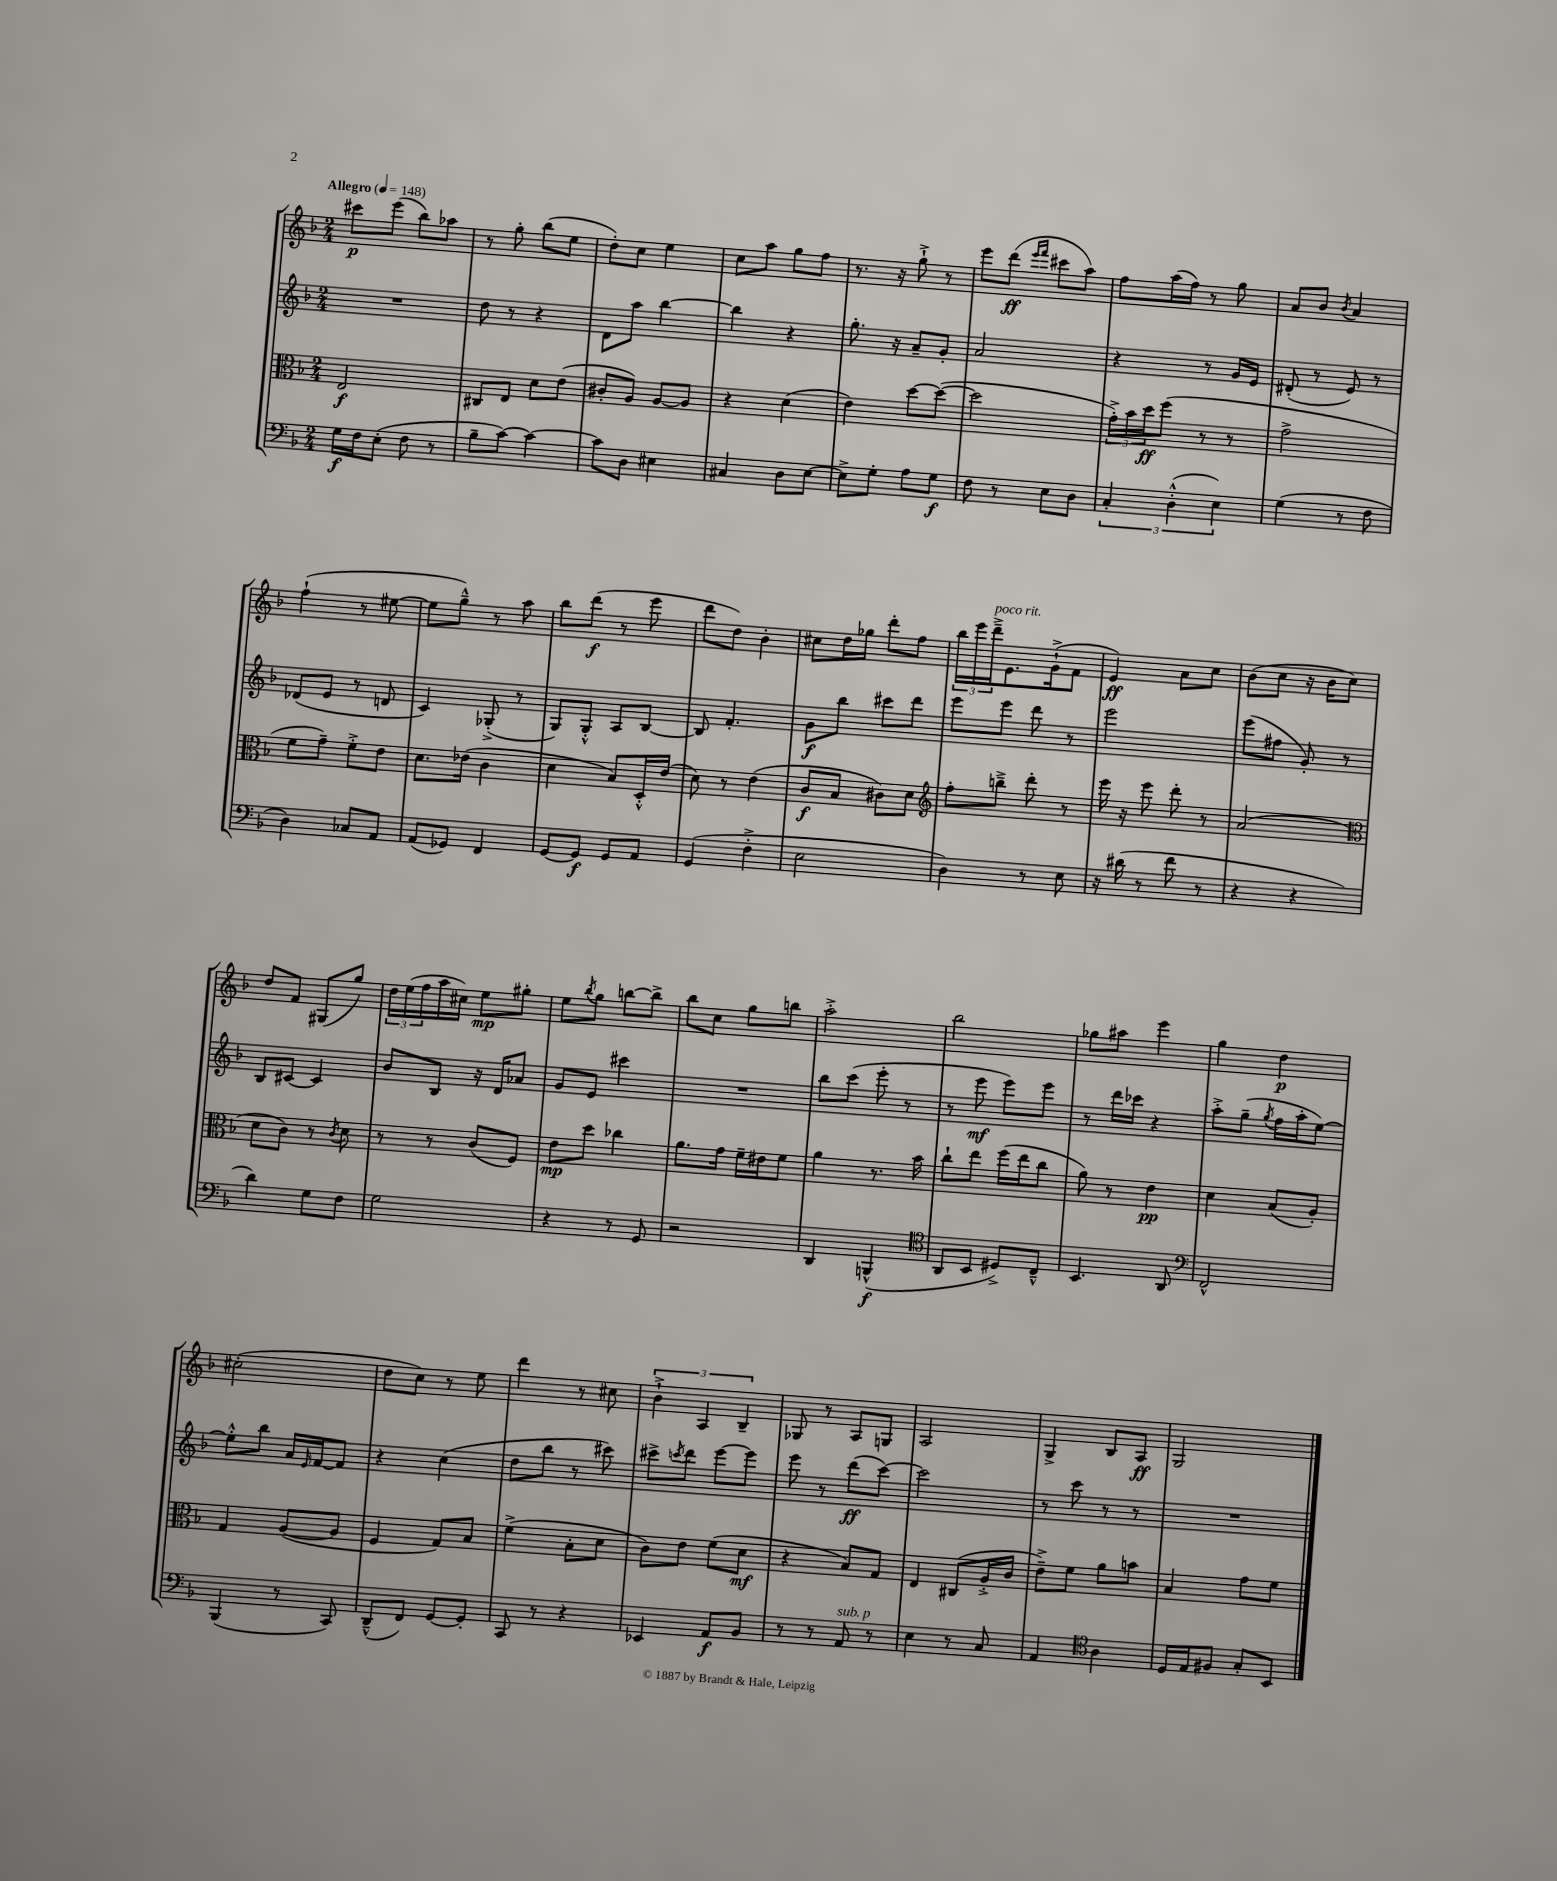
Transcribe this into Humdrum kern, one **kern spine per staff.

**kern	**dynam	**kern	**dynam	**kern	**dynam	**kern	**dynam
*part4	*part4	*part3	*part3	*part2	*part2	*part1	*part1
*staff4	*staff4	*staff3	*staff3	*staff2	*staff2	*staff1	*staff1
*clefF4	*	*clefC3	*	*clefG2	*	*clefG2	*
*k[b-]	*	*k[b-]	*	*k[b-]	*	*k[b-]	*
*M2/4	*	*M2/4	*	*M2/4	*	*M2/4	*
*MM148	*	*MM148	*	*MM148	*	*MM148	*
=1	=1	=1	=1	=1	=1	=1	=1
!	!	!	!	!	!	!LO:TX:a:B:t=Allegro	!
16G\LL	f	2E/	f	2r	.	8ccc#X\L	p
16F\J	.	.	.	.	.	.	.
(8E'\J	.	.	.	.	.	(8eee\J	.
8F\	.	.	.	.	.	8bb-\L)	.
8r	.	.	.	.	.	8aa-X\J	.
=2	=2	=2	=2	=2	=2	=2	=2
8B-~\L	.	8C#X/L	.	8dd\	.	8r	.
[8c\J)	.	8E/J	.	8r	.	8gg'\	.
4c\_	.	8d\L	.	4r	.	(8bb-\L	.
.	.	(8e\J	.	.	.	8ee\J	.
=3	=3	=3	=3	=3	=3	=3	=3
8c\L]	.	8c#X'/L	.	8d\L	.	8dd'\L)	.
8D\J	.	8A/J)	.	8aa\J	.	8cc\J	.
4E#X\	.	[8A/L	.	[4bb-\	.	4ee\	.
.	.	8A/J]	.	.	.	.	.
=4	=4	=4	=4	=4	=4	=4	=4
4C#X/	.	4r	.	4bb-\]	.	8cc\L	.
.	.	.	.	.	.	8aa\J	.
8D\L	.	(4d\	.	4r	.	8gg\L	.
[8E\J	.	.	.	.	.	8ff\J	.
=5	=5	=5	=5	=5	=5	=5	=5
8E^\L]	.	4e\)	.	8.gg'\	.	8.r	.
8G'\J	.	.	.	.	.	.	.
.	.	.	.	16r	.	16r	.
8A\L	.	[8dd\L	.	8a~/L	.	8gg`^\	.
8G\J	f	(8dd\J_	.	8g'/J	.	8r	.
=6	=6	=6	=6	=6	=6	=6	=6
8F\	.	2dd\]	.	2a/	.	8eee\L	.
8r	.	.	.	.	.	(8ddd\J	ff
.	.	.	.	.	.	16qqeee/LL	.
.	.	.	.	.	.	16qqfff/JJ	.
8E\L	.	.	.	.	.	8ccc#X\L	.
8D\J	.	.	.	.	.	8aa\J)	.
=7	=7	=7	=7	=7	=7	=7	=7
6C'/	.	24g'^\LL)	.	4r	.	8ff\L	.
.	.	24b-\	.	.	.	.	.
.	.	24dd\J	ff	.	.	.	.
.	.	(8ff\J	.	.	.	(16aa\L	.
(6D'^^\	.	.	.	.	.	.	.
.	.	.	.	.	.	16ff\JJ)	.
.	.	8r	.	8r	.	8r	.
6E\)	.	.	.	.	.	.	.
.	.	8r	.	16g/LL	.	8gg\	.
.	.	.	.	16e/JJ	.	.	.
=8	=8	=8	=8	=8	=8	=8	=8
(4G\	.	2g^\	.	(8d#X'/	.	8a/L	.
.	.	.	.	8r	.	8b-/J	.
.	.	.	.	.	.	8qb-/	.
8r	.	.	.	8e/)	.	4a/	.
8F\	.	.	.	8r	.	.	.
!!LO:LB:g=z
=9	=9	=9	=9	=9	=9	=9	=9
4D\)	.	8f\L	.	(8d-X/L	.	(4ff`\	.
.	.	8g~\J)	.	8e/J	.	.	.
8C-X/L	.	8f'^\L	.	8r	.	8r	.
8AA/J	.	8e\J	.	8dn/	.	[8ee#X\	.
=10	=10	=10	=10	=10	=10	=10	=10
(8AA/L	.	8.d\L	.	4c/)	.	8ee#\L]	.
8GG-X/J)	.	.	.	.	.	8gg~^^\J)	.
.	.	(16e-X\Jk	.	.	.	.	.
4FF/	.	4c\	.	(8G-X'^/	.	8r	.
.	.	.	.	8r	.	8aa\	.
=11	=11	=11	=11	=11	=11	=11	=11
[8GG/L	.	4d\	.	8G/L)	.	8bb-\L	.
8GG/J]	f	.	.	8G'^^/J	.	(8ddd\J	f
8GG/L	.	8B-/L)	.	8A/L	.	8r	.
8AA/J	.	16D'^^/L	.	[8B-/J	.	8eee\	.
.	.	(16e/JJ	.	.	.	.	.
=12	=12	=12	=12	=12	=12	=12	=12
(4GG/	.	8d\)	.	8B-/]	.	8ddd\L	.
.	.	8r	.	4.f'/	.	8dd\J)	.
4F'^\	.	(4e\	.	.	.	4b-'\	.
=13	=13	=13	=13	=13	=13	=13	=13
2E\	.	8c/L	f	8g\L	f	8cc#X\L	.
.	.	8B-/J	.	8bb-\J	.	16dd\L	.
.	.	.	.	.	.	16gg-X\JJ	.
.	.	8c#X\L)	.	8ccc#X\L	.	8ddd'\L	.
.	.	8d\J	.	8ddd\J	.	8ff\J	.
=14	=14	=14	=14	=14	=14	=14	=14
*	*	*clefG2	*	*	*	*	*
4D\)	.	8ff'\L	.	8eee\L	.	24bb-\LL	.
.	.	.	.	.	.	24eee\	.
!	!	!	!	!	!	!LO:TX:a:i:t=poco rit.	!
.	.	.	.	.	.	24ddd~^\J	.
.	.	8bbn~^\J	.	8eee\J	.	8.e\	.
8r	.	8ddd'\	.	8ddd\	.	.	.
.	.	.	.	.	.	(16g`^\k	.
8E\	.	8r	.	8r	.	8f\J	.
=15	=15	=15	=15	=15	=15	=15	=15
16r	.	16eee\	.	2eee\	.	4e/)	ff
(16d#X\	.	16r	.	.	.	.	.
8r	.	8eee\	.	.	.	.	.
8f\	.	8ddd'\	.	.	.	8a\L	.
8r	.	8r	.	.	.	8cc\J	.
=16	=16	=16	=16	=16	=16	=16	=16
4r	.	(2a/	.	(8eee\L	.	(8b-\L	.
.	.	.	.	8ff#X\J	.	8cc\J	.
4r	.	.	.	8g'/)	.	16r	.
.	.	.	.	.	.	16b-\KL	.
.	.	.	.	8r	.	8cc\J)	.
!!LO:LB:g=z
=17	=17	=17	=17	=17	=17	=17	=17
*	*	*clefC3	*	*	*	*	*
4d\)	.	8d\L	.	8B-/L	.	8dd/L	.
.	.	8c\J)	.	[8c#X/J	.	8f/J	.
8G\L	.	8r	.	4c#/]	.	(8G#X/L	.
.	.	8qc/	.	.	.	.	.
8F\J	.	8d\	.	.	.	8gg/J)	.
=18	=18	=18	=18	=18	=18	=18	=18
2G\	.	8r	.	8b-/L	.	24dd\LL	.
.	.	.	.	.	.	(24ee\	.
.	.	.	.	.	.	24ff\	.
.	.	8r	.	8B-/J	.	16aa\	.
.	.	.	.	.	.	16cc#X\JJ)	.
.	.	(8c/L	.	16r	.	8ee\L	mp
.	.	.	.	16d/KL	.	.	.
.	.	8F/J)	.	8a-X/J	.	8gg#X'\J	.
=19	=19	=19	=19	=19	=19	=19	=19
4r	.	8e\L	mp	8g/L	.	8ee\L	.
.	.	.	.	.	.	8qbb-/	.
.	.	8dd\J	.	8e/J	.	8gg\J	.
8r	.	4cc-X\	.	4ccc#X\	.	[8bbn\L	.
8GG/	.	.	.	.	.	8bb^\J]	.
=20	=20	=20	=20	=20	=20	=20	=20
2r	.	8.a\L	.	2r	.	8bb-\L	.
.	.	.	.	.	.	8cc\J	.
.	.	16g\Jk	.	.	.	.	.
.	.	16f~\LL	.	.	.	8gg\L	.
.	.	16e#X\J	.	.	.	.	.
.	.	8f\J	.	.	.	8bbn\J	.
=21	=21	=21	=21	=21	=21	=21	=21
4DD/	.	4a\	.	8bb-\L	.	2aa'^\	.
.	.	.	.	(8ccc\J	.	.	.
(4BBBn^^/	f	8.r	.	8eee'\	.	.	.
.	.	.	.	8r	.	.	.
.	.	16b-\	.	.	.	.	.
=22	=22	=22	=22	=22	=22	=22	=22
*clefC4	*	*	*	*	*	*	*
8AA/L	.	8cc`\L	.	8r	.	2bb-\	.
8BB-/J	.	8ee\J	.	8eee\	mf	.	.
8D#X^/L)	.	(16ff\LL	.	8eee\L)	.	.	.
.	.	16ee\J	.	.	.	.	.
8C~^^/J	.	8cc\J	.	8eee\J	.	.	.
=23	=23	=23	=23	=23	=23	=23	=23
4.BB-/	.	8a\)	.	8r	.	8gg-X\L	.
.	.	8r	.	16ddd\LL	.	8aa#X\J	.
.	.	.	.	16ccc-X\JJ	.	.	.
.	.	4e\	pp	4r	.	4eee\	.
8AA/	.	.	.	.	.	.	.
=24	=24	=24	=24	=24	=24	=24	=24
*clefF4	*	*	*	*	*	*	*
2FF^^/	.	4d\	.	8aa'^\L	.	4gg\	.
.	.	.	.	(8gg~\J	.	.	.
.	.	.	.	8qgg/	.	.	.
.	.	(8B-/L	.	16ff\LL	.	4dd\	p
.	.	.	.	16aa'\J	.	.	.
.	.	8A'/J)	.	[8ee\J)	.	.	.
!!LO:LB:g=z
=25	=25	=25	=25	=25	=25	=25	=25
(4BBB-/	.	4G/	.	8ee'^^\L]	.	(2cc#X'\	.
.	.	.	.	8bb-\J	.	.	.
8r	.	([8A/L	.	16a/LL	.	.	.
.	.	.	.	16qqe/	.	.	.
.	.	.	.	[16f/J	.	.	.
8CC/)	.	8A/J]	.	8f/J]	.	.	.
=26	=26	=26	=26	=26	=26	=26	=26
(8DD~^^/L	.	4F/	.	4r	.	8dd\L	.
8FF/J)	.	.	.	.	.	8cc\J)	.
[8GG/L	.	8G/L)	.	(4cc\	.	8r	.
8GG'/J]	.	8B-/J	.	.	.	8ee\	.
=27	=27	=27	=27	=27	=27	=27	=27
8CC/	.	(4f^\	.	8dd\L	.	4ddd\	.
8r	.	.	.	8bb-\J	.	.	.
4r	.	8B-'\L	.	8r	.	8r	.
.	.	8d\J	.	8ccc#X\)	.	8cc#X\	.
=28	=28	=28	=28	=28	=28	=28	=28
4EE-X/	.	8c\L)	.	8ccc#X^\L	.	6b-`^\	.
.	.	.	.	8qcccn/	.	.	.
.	.	8e\J	.	8ddd\J	.	.	.
.	.	.	.	.	.	6A/	.
8AA/L	f	(8f\L	.	[8eee\L	.	.	.
.	.	.	.	.	.	6B-~/	.
8BB-/J	.	8d\J	mf	8eee\J]	.	.	.
=29	=29	=29	=29	=29	=29	=29	=29
8r	.	4r	.	8eee\	.	8G-X/	.
8r	.	.	.	8r	.	8r	.
!LO:TX:a:i:t=sub. p	!	!	!	!	!	!	!
8AA/	.	8B-/L)	.	(8ddd\L	ff	8A/L	.
8r	.	8G/J	.	[8ccc\J)	.	8Gn/J	.
=30	=30	=30	=30	=30	=30	=30	=30
4E\	.	4E/	.	2ccc\]	.	2A/	.
8r	.	(8C#X/L	.	.	.	.	.
8C/	.	16A'^/L	.	.	.	.	.
.	.	16c/JJ	.	.	.	.	.
=31	=31	=31	=31	=31	=31	=31	=31
4AA/	.	8e~^\L)	.	8r	.	4G^/	.
.	.	8f\J	.	8ccc\	.	.	.
*clefC4	*	*	*	*	*	*	*
4A\	.	8a\L	.	8r	.	8B-/L	.
.	.	8bn\J	.	8r	.	8A/J	ff
=32	=32	=32	=32	=32	=32	=32	=32
16D/LL	.	4B-/	.	2r	.	2G/	.
16E/J	.	.	.	.	.	.	.
8F#X/J	.	.	.	.	.	.	.
8G'/L	.	8g\L	.	.	.	.	.
8BB-/J	.	8f\J	.	.	.	.	.
==	==	==	==	==	==	==	==
*-	*-	*-	*-	*-	*-	*-	*-
